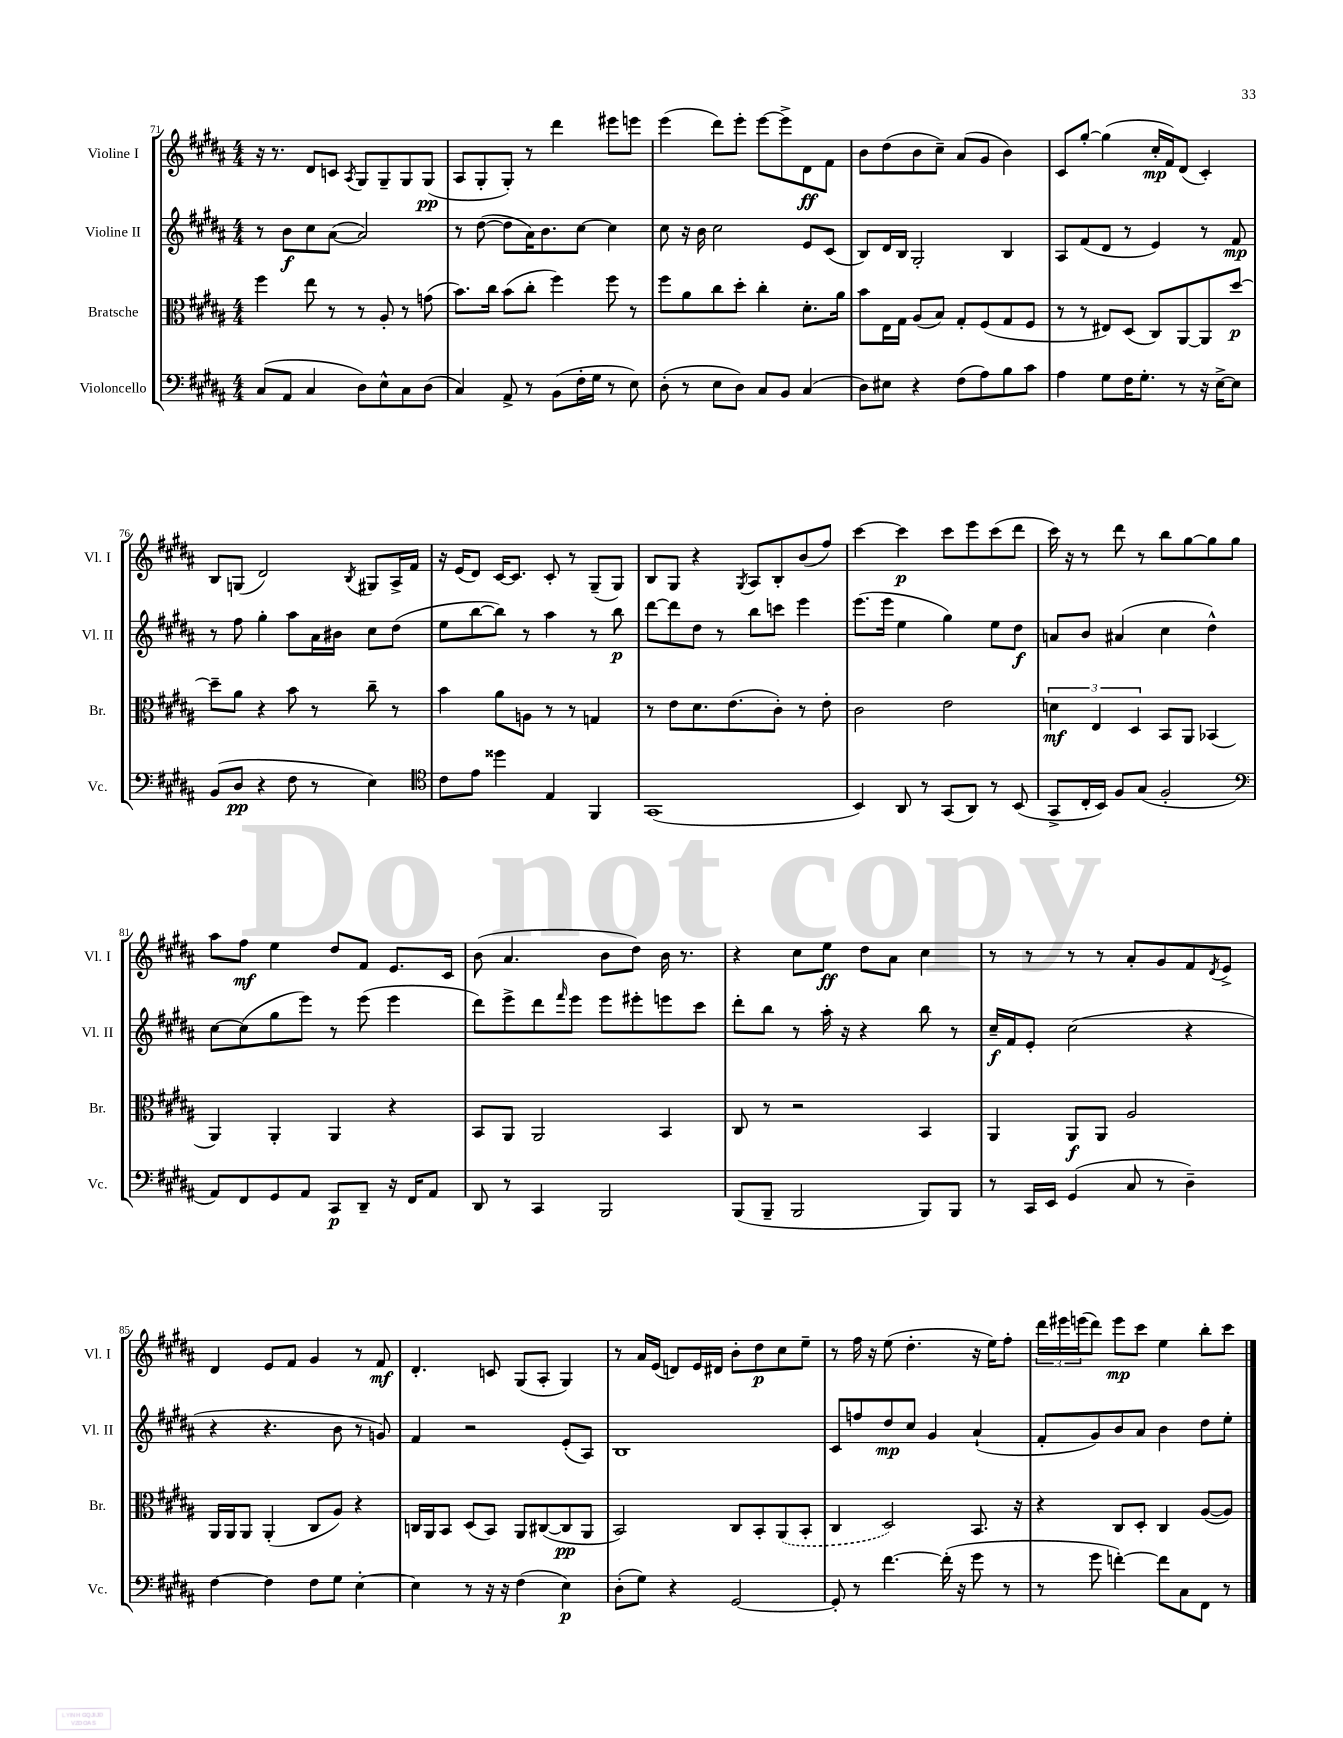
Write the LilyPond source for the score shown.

<<
\new StaffGroup <<
\new Staff = "s0" \with { instrumentName = "Violine I" shortInstrumentName = "Vl. I" } {
    \clef treble \key b \major \numericTimeSignature \time 4/4
    r16 r8. dis'8 c'8 \acciaccatura { ais8 } gis8 gis8-- gis8 gis8\pp( |
    ais8 gis8-. gis8-.) r8 dis'''4 eis'''8 e'''8 |
    e'''4( dis'''8) e'''8-. e'''8~ e'''8-> dis'8\ff fis'8 |
    b'8 dis''8( b'8 cis''8--) ais'8( gis'8 b'4) |
    cis'8 gis''8~-. gis''4( cis''16-.\mp fis'16) dis'8( cis'4-.) |
    b8 g8( dis'2) \acciaccatura { b8 } gis8 ais16-> fis'16 |
    r16 e'16( dis'8) cis'16~ cis'8. cis'8-. r8 gis8--( gis8) |
    b8 gis8 r4 \acciaccatura { gis8 } ais8 b8-. b'8( fis''8) |
    cis'''4~ cis'''4\p cis'''8 e'''8 cis'''8( dis'''8 |
    cis'''16) r16 r8 dis'''8 r8 b''8 gis''8~ gis''8 gis''8 |
    ais''8 fis''8\mf e''4 dis''8 fis'8 e'8. cis'16 |
    b'8( ais'4. b'8 dis''8) b'16 r8. |
    r4 cis''8 e''8\ff dis''8 ais'8 cis''4 |
    r8 r8 r8 r8 ais'8-. gis'8 fis'8 \acciaccatura { dis'8 } e'8-> |
    dis'4 e'8 fis'8 gis'4 r8 fis'8\mf |
    dis'4.-. c'8 gis8( ais8-. gis4) |
    r8 ais'16 e'16( d'8) e'16 dis'16 b'8-. dis''8\p cis''8 e''8-- |
    r8 fis''16 r16 e''8( dis''4.-. r16 e''16) fis''8-. |
    \tuplet 3/2 { dis'''16 eis'''16 e'''16( } dis'''8) e'''8\mp cis'''8 e''4 b''8-. cis'''8 \bar "|." |
}
\new Staff = "s1" \with { instrumentName = "Violine II" shortInstrumentName = "Vl. II" } {
    \clef treble \key b \major \numericTimeSignature \time 4/4
    r8 b'8\f cis''8 ais'8~( ais'2) |
    r8 dis''8~( dis''8 ais'16) b'8. cis''8~ cis''4 |
    cis''8 r16 b'16 cis''2 e'8 cis'8( |
    b8) dis'16 b16 gis2-. b4 |
    ais8 fis'8( dis'8 r8 e'4) r8 fis'8\mp |
    r8 fis''8 gis''4-. ais''8 ais'16 bis'16 cis''8 dis''8( |
    e''8 b''8~ b''8) r8 ais''4 r8 b''8\p |
    dis'''8~ dis'''8 dis''8 r8 b''8 c'''8 e'''4 |
    e'''8.( e'''16 e''4 gis''4) e''8 dis''8\f |
    a'8 b'8 ais'4( cis''4 dis''4-^) |
    cis''8~ cis''8( gis''8 e'''8) r8 e'''8( e'''4 |
    dis'''8) e'''8-> dis'''8 \grace { fis'''16 } e'''8 e'''8 eis'''8-. e'''8 cis'''8 |
    dis'''8-. b''8 r8 ais''16-. r16 r4 b''8 r8 |
    cis''16--\f fis'16 e'8-. cis''2( r4 |
    r4 r4. b'8 r8 g'8) |
    fis'4 r2 e'8-.( ais8) |
    b1 |
    cis'8 f''8 dis''8\mp cis''8 gis'4 ais'4-!( |
    fis'8-. gis'8) b'8 ais'8 b'4 dis''8 e''8-. \bar "|." |
}
\new Staff = "s2" \with { instrumentName = "Bratsche" shortInstrumentName = "Br." } {
    \clef alto \key b \major \numericTimeSignature \time 4/4
    fis''4 e''8 r8 r8 ais8-. r8 g'8( |
    b'8.) cis''16 b'8( cis''8-. fis''4) fis''8 r8 |
    fis''8 ais'8 cis''8 dis''8-. cis''4-. dis'8.-. ais'16 |
    b'8 e16 gis16 ais8( b8) gis8-. fis8( gis8 fis8 |
    r8 r8 eis8) dis8( cis8) ais,8~ ais,8 dis''8~\p |
    dis''8-- ais'8 r4 b'8 r8 cis''8-- r8 |
    b'4 ais'8 a8 r8 r8 g4 |
    r8 e'8 dis'8. e'8.( cis'8-.) r8 e'8-. |
    cis'2 e'2 |
    \tuplet 3/2 { d'4\mf e4 dis4 } b,8 ais,8 bes,4( |
    ais,4) ais,4-. ais,4 r4 |
    b,8 ais,8 ais,2 b,4 |
    cis8 r8 r2 b,4 |
    ais,4 ais,8\f ais,8 ais2 |
    ais,16 ais,16 ais,8 ais,4-.( cis8 ais8) r4 |
    c16 ais,16 b,8 dis8( b,8) ais,8 cis8~( cis8\pp ais,8 |
    b,2) cis8 b,8-. \once \slurDashed ais,8( b,8-. |
    cis4 dis2) b,8. r16 |
    r4 cis8 dis8-. cis4 ais8~( ais8) \bar "|." |
}
\new Staff = "s3" \with { instrumentName = "Violoncello" shortInstrumentName = "Vc." } {
    \clef bass \key b \major \numericTimeSignature \time 4/4
    cis8( ais,8 cis4 dis8) e8-^ cis8 dis8( |
    cis4) ais,8-> r8 b,8( fis16-. gis16 r8 e8) |
    dis8-.( r8 e8 dis8) cis8 b,8 cis4( |
    dis8) eis8 r4 fis8( ais8) b8 cis'8 |
    ais4 gis8 fis16 gis8.-. r8 r16 e16~-> e8 |
    b,8( dis8\pp r4 fis8 r8 e4) |
    \clef tenor cis'8 e'8 disis''4 e4 fis,4 |
    gis,1( |
    b,4) ais,8 r8 gis,8( ais,8) r8 b,8( |
    gis,8-> cis16-. b,16) fis8 gis8( fis2-. |
    \clef bass ais,8) fis,8 gis,8 ais,8 cis,8\p dis,8-- r16 fis,16 ais,8 |
    dis,8 r8 cis,4 b,,2 |
    b,,8( b,,8-- b,,2 b,,8) b,,8 |
    r8 cis,16 e,16 gis,4( cis8 r8 dis4--) |
    fis4~ fis4 fis8 gis8 e4~-. |
    e4 r8 r16 r16 fis4( e4\p) |
    dis8-.( gis8) r4 gis,2~ |
    gis,8-. r8 fis'4.~ fis'16-.( r16 gis'8 r8 |
    r8 gis'8 f'4~-.) f'8 cis8 fis,8 r8 \bar "|." |
}
>>
>>
\layout { \context { \Score currentBarNumber = #71 } }
